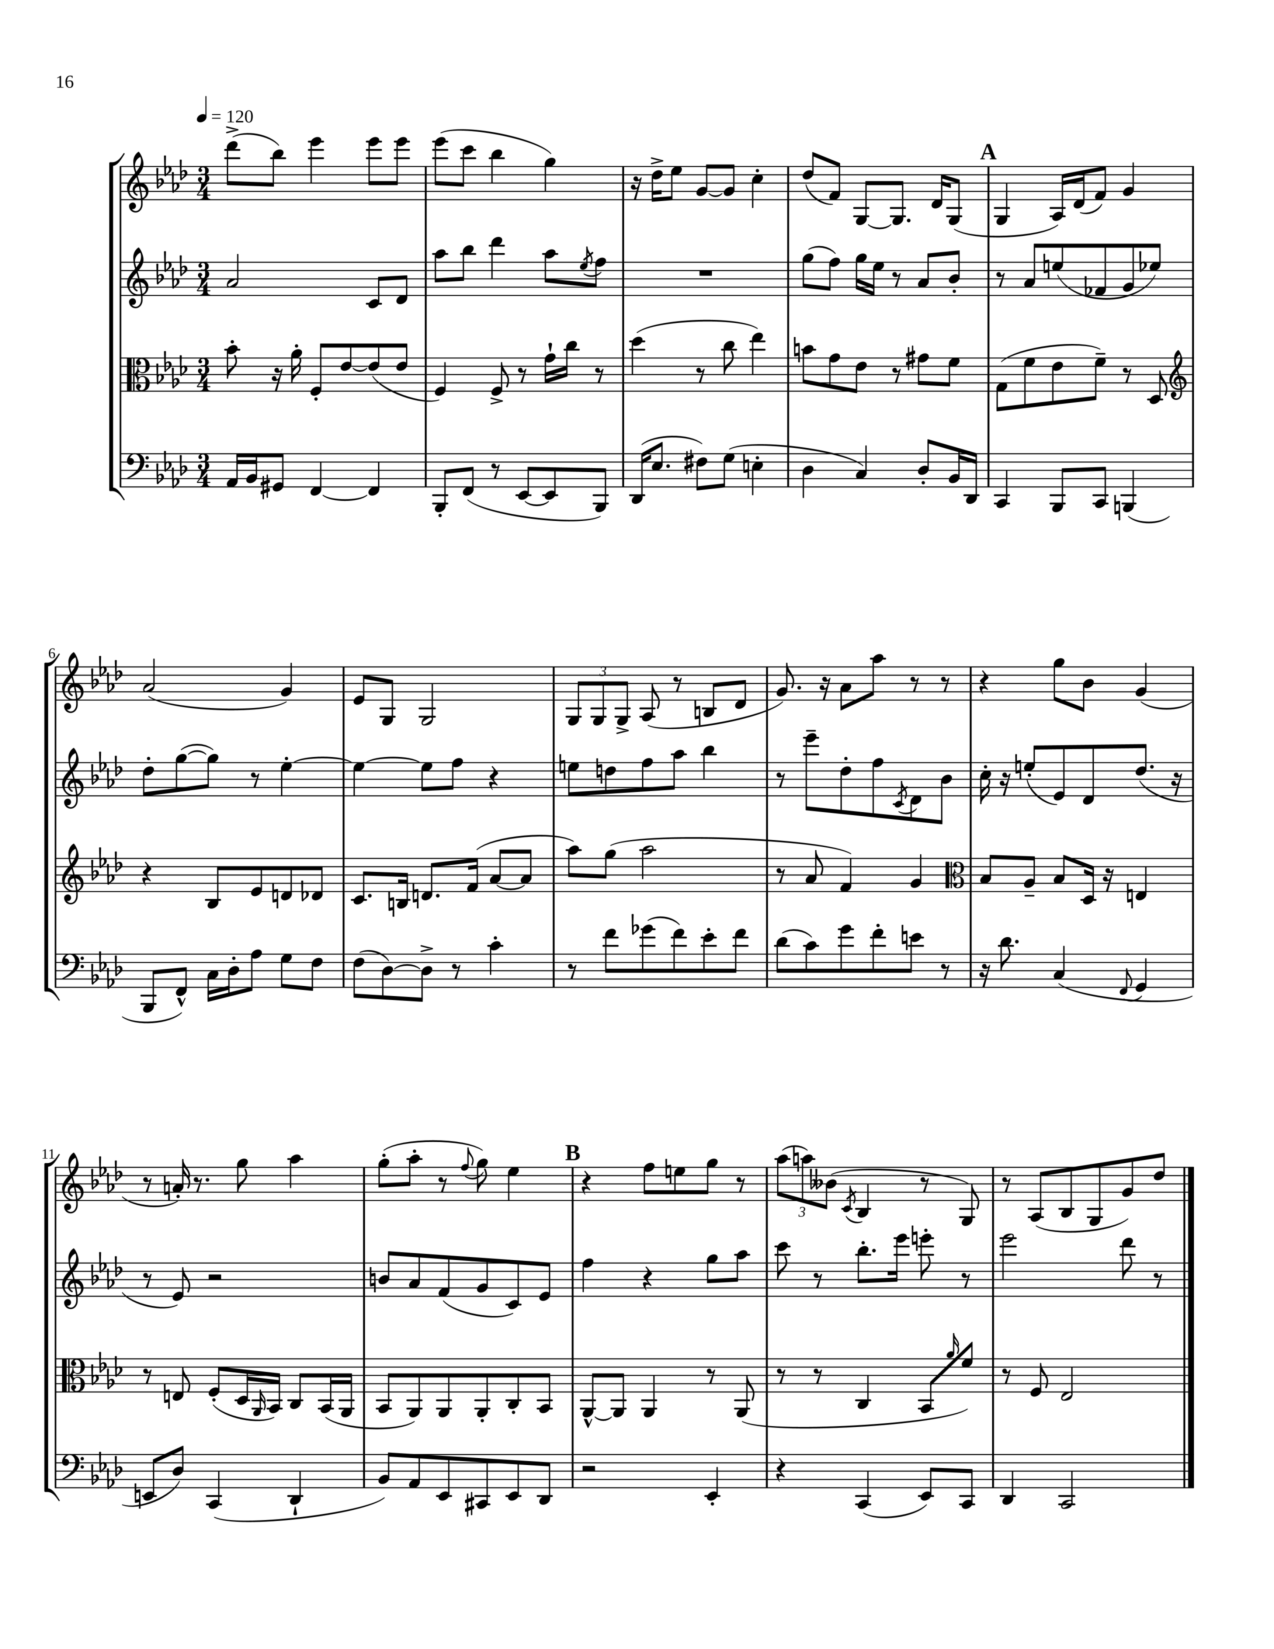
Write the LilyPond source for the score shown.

<<
\new StaffGroup <<
\new Staff = "s0" {
    \clef treble \key aes \major \numericTimeSignature \time 3/4 \tempo 4 = 120
    des'''8->( bes''8) ees'''4 ees'''8 ees'''8 |
    ees'''8( c'''8 bes''4 g''4) |
    r16 des''16-> ees''8 g'8~ g'8 c''4-. |
    des''8( f'8) g8~ g8. des'16 g8( |
    \mark \markup { \bold "A" } g4 aes16) des'16( f'8) g'4 |
    aes'2( g'4) |
    ees'8 g8 g2 |
    \tuplet 3/2 { g8 g8 g8-> } aes8( r8 b8 des'8 |
    g'8.) r16 aes'8 aes''8 r8 r8 |
    r4 g''8 bes'8 g'4( |
    r8 a'16-.) r8. g''8 aes''4 |
    g''8-.( aes''8-. r8 \appoggiatura { f''8 } g''8) ees''4 |
    \mark \markup { \bold "B" } r4 f''8 e''8 g''8 r8 |
    \tuplet 3/2 { aes''8( a''8) beses'8( } \acciaccatura { c'8 } bes4 r8 g8) |
    r8 aes8( bes8 g8 g'8) des''8 \bar "|." |
}
\new Staff = "s1" {
    \clef treble \key aes \major \numericTimeSignature \time 3/4
    aes'2 c'8 des'8 |
    aes''8 bes''8 des'''4 aes''8 \acciaccatura { ees''8 } f''8 |
    R2. |
    g''8( f''8) g''16 ees''16 r8 aes'8 bes'8-. |
    \mark \markup { \bold "A" } r8 aes'8 e''8( fes'8 g'8 ees''8) |
    des''8-. g''8~( g''8) r8 ees''4~-. |
    ees''4~ ees''8 f''8 r4 |
    e''8 d''8 f''8 aes''8 bes''4 |
    r8 ees'''8-- des''8-. f''8 \acciaccatura { c'8 } des'8 bes'8 |
    c''16-. r16 e''8-.( ees'8) des'8 des''8.( r16 |
    r8 ees'8) r2 |
    b'8 aes'8 f'8( g'8 c'8) ees'8 |
    \mark \markup { \bold "B" } f''4 r4 g''8 aes''8 |
    c'''8 r8 bes''8.-. ees'''16 e'''8-. r8 |
    ees'''2 des'''8 r8 \bar "|." |
}
\new Staff = "s2" {
    \clef alto \key aes \major \numericTimeSignature \time 3/4
    bes'8-. r16 aes'16-. f8-. ees'8~ ees'8( ees'8 |
    f4) f8-> r8 g'16-! c''16 r8 |
    des''4( r8 c''8 ees''4) |
    b'8 g'8 ees'8 r8 gis'8 f'8 |
    \mark \markup { \bold "A" } g8( f'8 ees'8 f'8--) r8 des8 |
    \clef treble r4 bes8 ees'8 d'8 des'8 |
    c'8. b16 d'8. f'16( aes'8~ aes'8 |
    aes''8) g''8( aes''2 |
    r8 aes'8 f'4) g'4 |
    \clef alto bes8 aes8-- bes8 des16 r16 e4 |
    r8 e8 f8-.( des16 \grace { aes,16 } bes,16) c8 bes,16( aes,16 |
    bes,8 aes,8) aes,8 aes,8-. c8-. bes,8 |
    \mark \markup { \bold "B" } aes,8~-^ aes,8 aes,4 r8 aes,8( |
    r8 r8 c4 bes,8 \grace { aes'16 } f'8) |
    r8 f8 ees2 \bar "|." |
}
\new Staff = "s3" {
    \clef bass \key aes \major \numericTimeSignature \time 3/4
    aes,16 bes,16 gis,8 f,4~ f,4 |
    bes,,8-. f,8( r8 ees,8~ ees,8 bes,,8) |
    des,16( ees8. fis8) g8( e4-. |
    des4 c4) des8-. bes,16 des,16 |
    \mark \markup { \bold "A" } c,4 bes,,8 c,8 b,,4( |
    bes,,8 f,8-^) c16 des16-. aes8 g8 f8 |
    f8( des8~) des8-> r8 c'4-. |
    r8 f'8 ges'8( f'8) ees'8-. f'8 |
    des'8( c'8) g'8 f'8-. e'8 r8 |
    r16 des'8. c4( \appoggiatura { f,8 } g,4 |
    e,8 des8) c,4( des,4-! |
    bes,8) aes,8 ees,8 cis,8 ees,8 des,8 |
    \mark \markup { \bold "B" } r2 ees,4-. |
    r4 c,4( ees,8) c,8 |
    des,4 c,2 \bar "|." |
}
>>
>>
